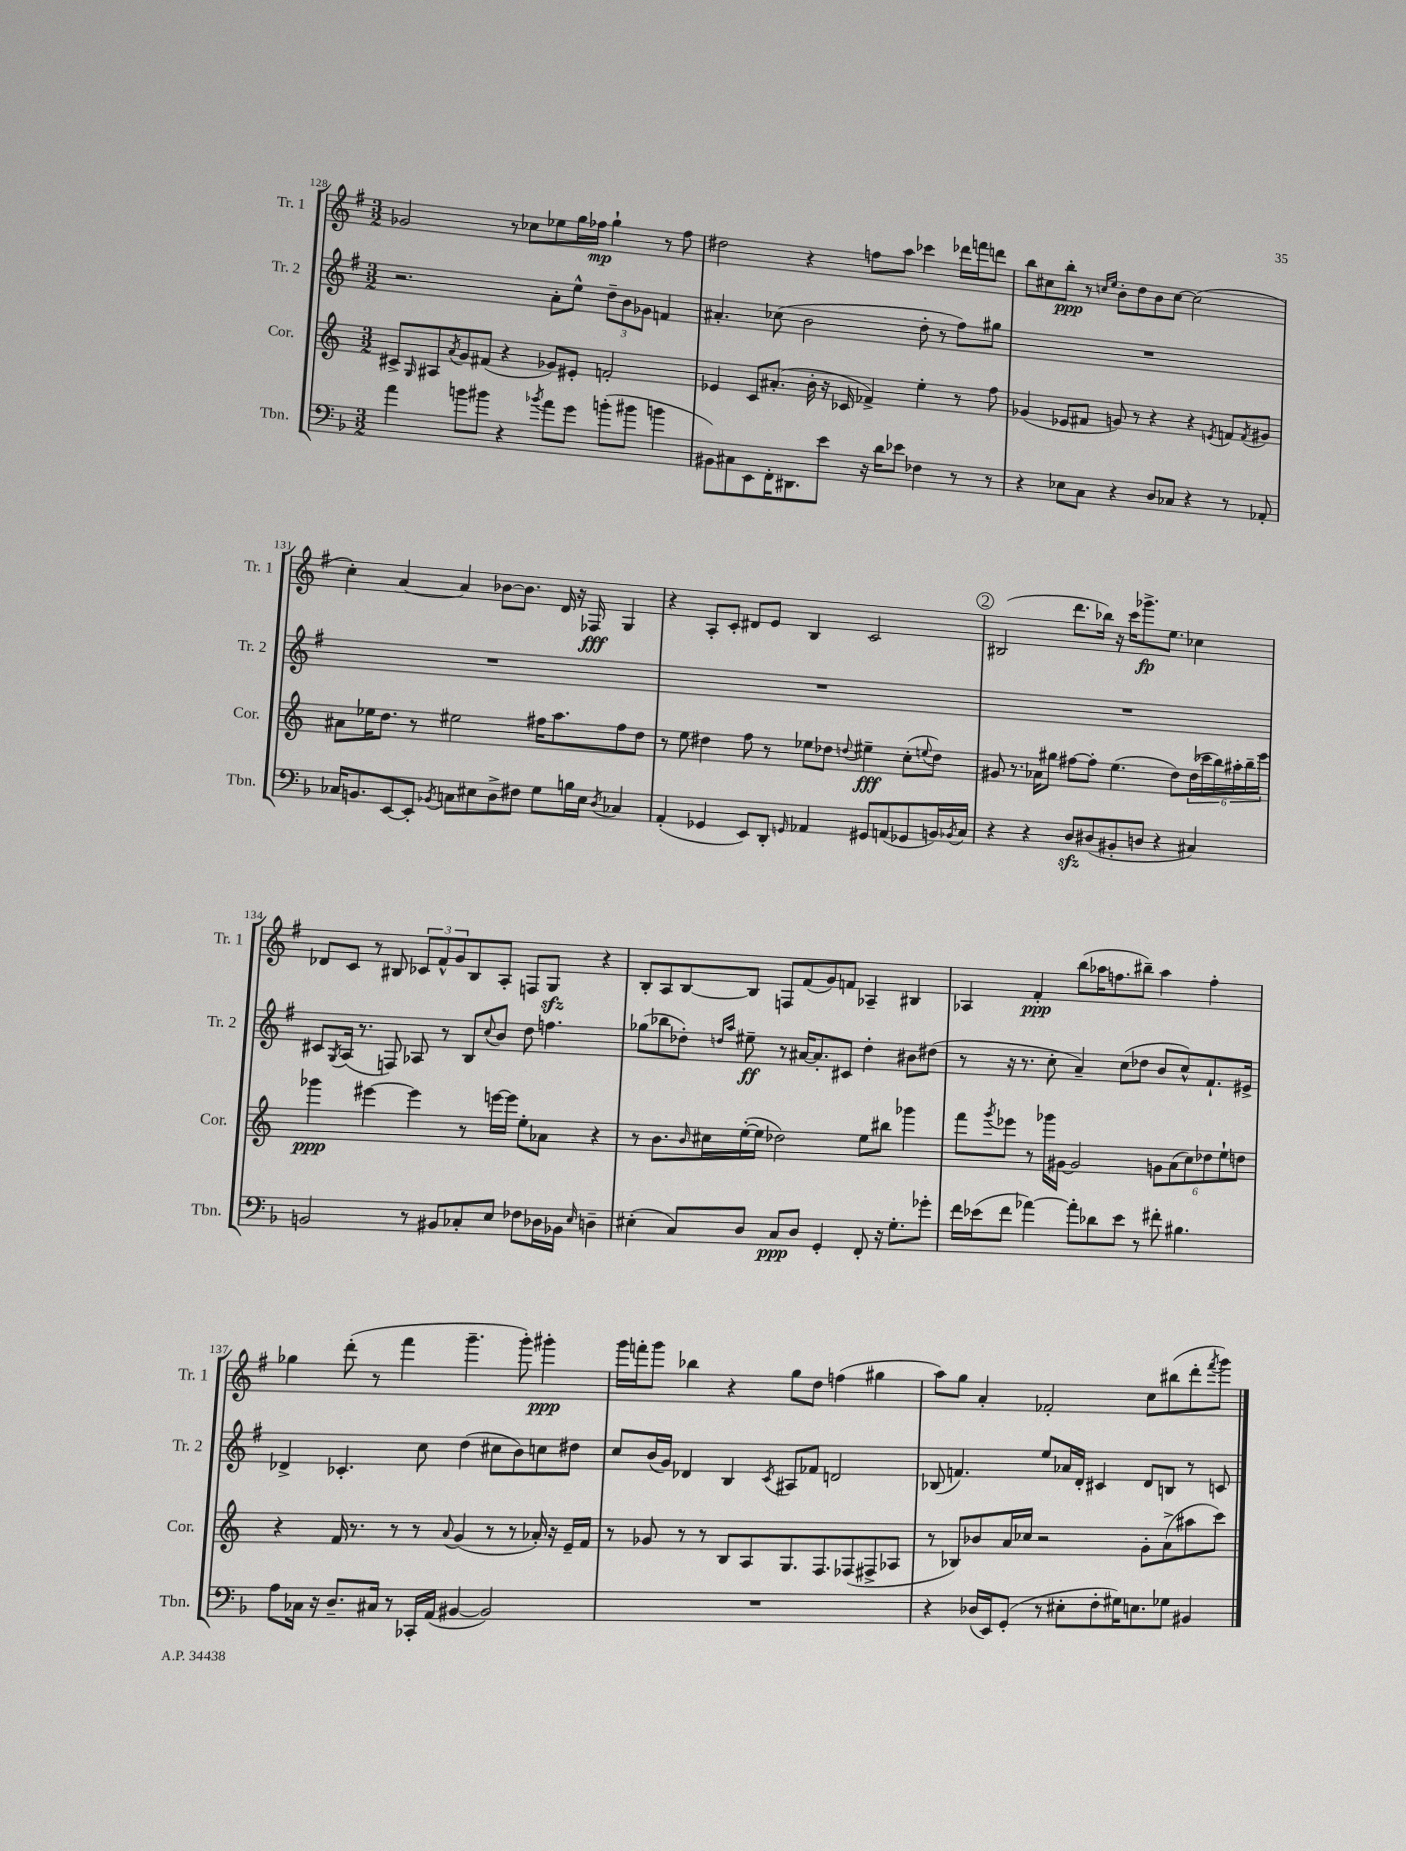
<<
\new StaffGroup <<
\new Staff = "s0" \with { instrumentName = "Tr. 1" shortInstrumentName = "Tr. 1" } {
    \clef treble \key g \major \numericTimeSignature \time 3/2
    ges'2 r8 ces''8 ees''8 g''16 fes''16\mp g''4-! r8 fes''8 |
    dis''2 r4 f''8 a''8 ces'''4 des'''16 f'''16 d'''8 |
    b''8 cis''8 b''8-.\ppp r8 \grace { c''16 e''16 } b'8-. d''8 b'8 c''8~ c''2( |
    c''4-.) a'4~ a'4 bes'8~ bes'8. d'16 r16 fes16\fff g4 |
    r4 a8-. c'8-. dis'8 e'8 b4 c'2 |
    \mark \markup { \circle "2" } bis2( d'''8. bes''16) r16 c'''16 ges'''8.->\fp e''8. ces''4 |
    des'8 c'8 r8 bis8 \tuplet 3/2 { ces'8 fis'8-^ g'8 } bis8 a8-. f8 g8\sfz r4 |
    b8-. a8 b8~ b8 f8 fis'8( g'8) f'8 aes4-- bis4 |
    aes4 fis'4-.\ppp b''8( aes''16 f''8. bis''8--) aes''4 f''4-. |
    ges''4 d'''8-.( r8 fis'''4 g'''4.-- g'''8-.) gis'''4-.\ppp |
    g'''16 f'''16-. g'''8 bes''4 r4 g''8 d''8 f''4( gis''4 |
    a''8) g''8 a'4-. fes'2-. c''8 bis''8( d'''8-. \acciaccatura { fis'''8 } g'''8) \bar "|." |
}
\new Staff = "s1" \with { instrumentName = "Tr. 2" shortInstrumentName = "Tr. 2" } {
    \clef treble \key g \major \numericTimeSignature \time 3/2
    r2. a'8-. e''8-^ \tuplet 3/2 { d''8-- b'8 ges'8 } f'4 |
    ais'4.-. ces''8( b'2 d''8-. r8 fis''8) gis''8 |
    R1. |
    R1. |
    R1. |
    \mark \markup { \circle "2" } R1. |
    cis'8 \acciaccatura { g8 } a16( r8. f8) aes8 r8 b8 \appoggiatura { c''8 } b'8 d''8 f''4. |
    ges''8( bes''8 des''8-.) \grace { d''16 a''16 } eis''8--\ff r8 ais'16~ ais'8.-. cis'8 d''4-. bis'8 dis''8( |
    r8 r16 r8. c''8-. a'4--) c''8( des''8 b'8 c''8-^) fis'8.-! eis'16-> |
    des'4-> ces'4.-. c''8 d''4( cis''8 b'8) c''8 dis''8 |
    c''8 b'16( g'16) des'4 b4 \acciaccatura { c'8 } ais8 fes'8 d'2 |
    bes8( f'4.) e''8 aes'16 d'16-. cis'4 d'8 b8 r8 c'8 \bar "|." |
}
\new Staff = "s2" \with { instrumentName = "Cor." shortInstrumentName = "Cor." } {
    \clef treble \key c \major \numericTimeSignature \time 3/2
    cis'8-> \grace { g16 } ais8 \acciaccatura { a'8 } g'8 fis'8( r4 ges'8) eis'8-. f'2-. |
    ees'4 c'8 ais'8.-.( b'16-. r16 ces'16 fes'4->) e''4-. r8 f''8 |
    ges'4( ees'8 fis'8 g'8) r8 r4 r4 \acciaccatura { e'8 } f'8 \acciaccatura { f'8 } gis'8 |
    ais'8 ees''16 d''8. r8 eis''2 fis''16 a''8. fis''8 d''8 |
    r8 e''8 dis''4 f''8 r8 ees''8 des''8 \appoggiatura { d''8 } eis''4--\fff c''8-.( \appoggiatura { e''8 } d''8) |
    \mark \markup { \circle "2" } gis'8 r8. aes'16 gis''8 fis''8~ fis''8-. e''4.( d''8) \tuplet 6/4 { d''16( ces'''16 b''16) ais''16-. b''16-- e'''16 } |
    ges'''4\ppp eis'''4~ eis'''4 r8 e'''16~ e'''16 e''8-. aes'8 r4 |
    r8 b'8. \grace { b'16 } cis''16 e''16~-.( e''16 des''2) e''8 bis''8 ges'''4 |
    f'''8 \acciaccatura { g'''8 } ees'''8 r8 ges'''16 gis'16~ gis'2 \tuplet 6/4 { g'8 a'8( c''8) des''8 e''8-! d''8 } |
    r4 f'16 r8. r8 r8 \appoggiatura { a'8 } g'4( r8 r8 aes'16-.) r16 e'16-- f'16 |
    r8 ges'8 r8 r8 b8 a8 g8. f8. fes8( fis8-> aes8 |
    r8 bes8) bes'8 a'16 ces''16 r2 g'8-. a'8->( ais''8 c'''8) \bar "|." |
}
\new Staff = "s3" \with { instrumentName = "Tbn." shortInstrumentName = "Tbn." } {
    \clef bass \key f \major \numericTimeSignature \time 3/2
    a'4 b'8 bis'8 r4 \acciaccatura { bes'8 } a'8 g'8 b'8-.( bis'8 b'4 |
    bis,8) cis8 e,8 f,16-. dis,8. e'8 r16 d'16 ees'8 fes4 r8 r8 |
    r4 ees8 c8 r4 d8 ces8 r4 r8 aes,8-. |
    ces16 b,8. e,8~ e,8-. \acciaccatura { bes,8 } c8 eis8 d8-> fis8 g8 b16 eis16 \acciaccatura { d8 } ces4 |
    a,4-.( ges,4 e,8) d,8-. \grace { g,16 } aes,4 gis,8 a,8( ges,8 b,16) \acciaccatura { bes,8 } c16 |
    \mark \markup { \circle "2" } r4 r4 d8\sfz dis8( bis,8-. d8 r4 cis4) |
    b,2 r8 bis,8 ces8-. e8 fes8 des16 bes,16 \grace { e16 } d4-- |
    eis4-.( c8) d8 c8\ppp d8 g,4-. f,8-. r16 g8.-. ges'8-. |
    f'16 ees'16( f'8 aes'4~) aes'8-. des'8 ees'8 r8 fis'8-. bis4. |
    a8 ces16 r16 d8.-- cis16 r8 ces,16-. a,16( bis,4~ bis,2) |
    R1. |
    r4 des16( e,16) g,8-.( r8 eis8-. f8-. gis16) e8. ges8 bis,4 \bar "|." |
}
>>
>>
\layout { \context { \Score currentBarNumber = #128 } }
